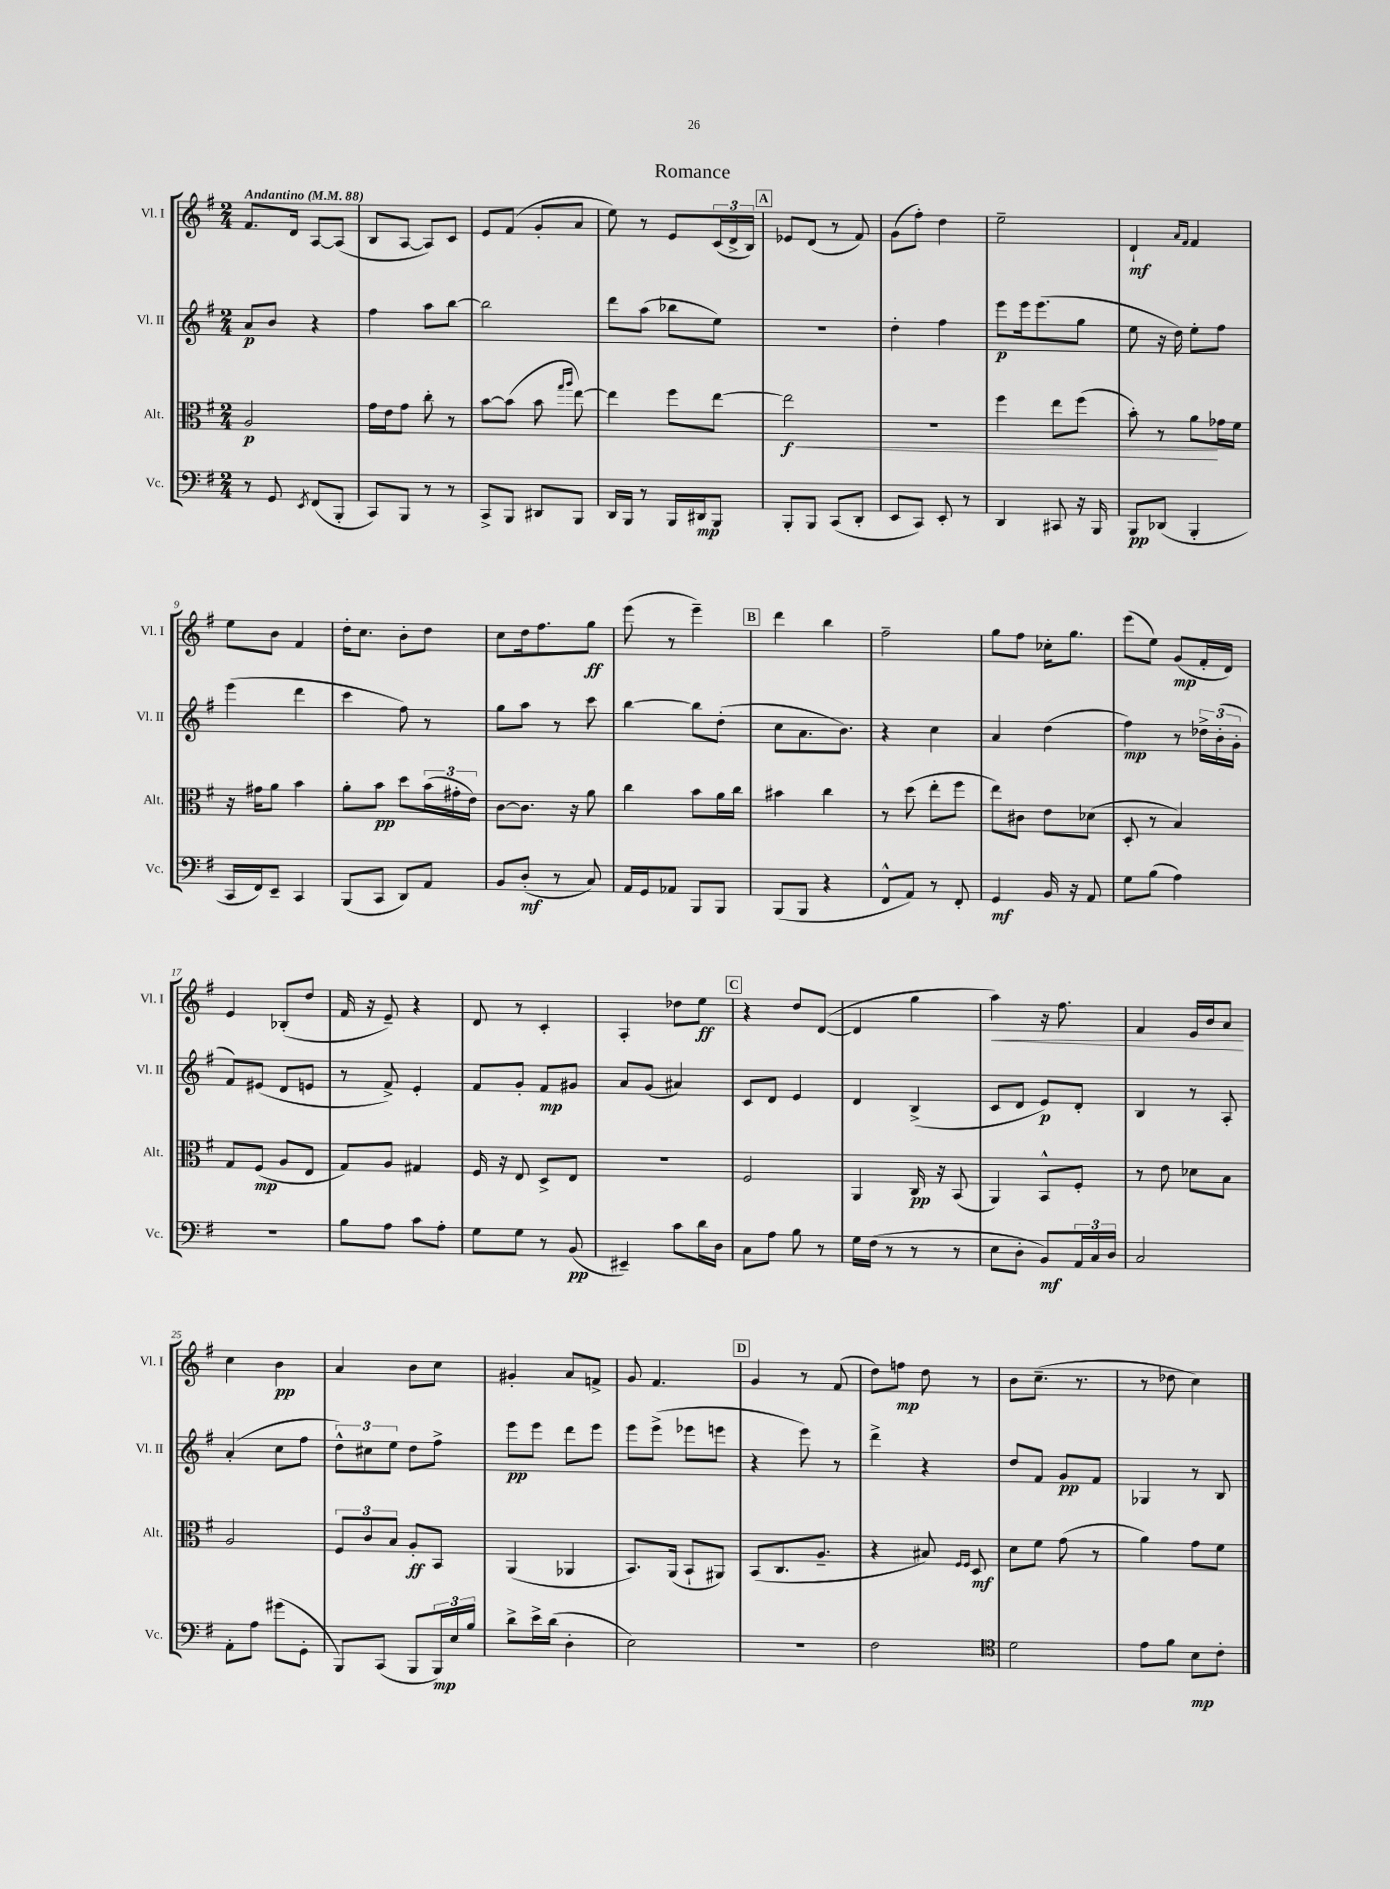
\header { title = "Romance" }
<<
\new StaffGroup <<
\new Staff = "s0" \with { instrumentName = "Vl. I" shortInstrumentName = "Vl. I" } {
    \clef treble \key g \major \numericTimeSignature \time 2/4 \tempo "Andantino" 4 = 88
    fis'8. d'16 a8~ a8( |
    b8 a8~ a8) c'8 |
    e'8 fis'8( g'8-. a'8 |
    e''8) r8 e'8 \tuplet 3/2 { c'16( d'16-> b16) } |
    \mark \markup { \box "A" } ees'8 d'8( r8 fis'8) |
    g'8( fis''8-.) d''4 |
    e''2-- |
    d'4-!\mf \grace { a'16 fis'16 } fis'4 |
    e''8 b'8 fis'4 |
    d''16-. c''8. b'8-. d''8 |
    c''8 d''16 fis''8. g''8\ff |
    e'''8( r8 e'''4--) |
    \mark \markup { \box "B" } d'''4 b''4 |
    fis''2-- |
    g''8 fis''8 ces''16-. g''8. |
    e'''8( e''8) g'8\mp( fis'16-. d'16) |
    e'4 bes8-.( d''8 |
    fis'16 r16 e'8--) r4 |
    d'8 r8 c'4-. |
    a4-. des''8 e''8\ff |
    \mark \markup { \box "C" } r4 d''8 d'8~( |
    d'4 g''4 |
    a''4\<) r16 fis''8. |
    fis'4 e'16 b'16 a'8\! |
    c''4 b'4\pp |
    a'4 b'8 c''8 |
    gis'4-. a'8 f'8-> |
    g'8 fis'4. |
    \mark \markup { \box "D" } g'4 r8 fis'8( |
    d''8) f''8\mp d''8 r8 |
    b'8 c''8.--( r8. |
    r8 des''8 c''4) \bar "|." |
}
\new Staff = "s1" \with { instrumentName = "Vl. II" shortInstrumentName = "Vl. II" } {
    \clef treble \key g \major \numericTimeSignature \time 2/4
    a'8\p b'8 r4 |
    fis''4 a''8 b''8~ |
    b''2 |
    d'''8 a''8( bes''8 e''8) |
    \mark \markup { \box "A" } R2 |
    d''4-. fis''4 |
    e'''8\p e'''16 e'''8.( g''8 |
    e''8 r16 d''16) e''8-. fis''8 |
    e'''4( d'''4 |
    c'''4 fis''8) r8 |
    g''8 a''8 r8 c'''8 |
    b''4~ b''8 d''8-.( |
    \mark \markup { \box "B" } c''8 a'8. b'8.) |
    r4 c''4 |
    a'4 d''4( |
    fis''4\mp) r8 \tuplet 3/2 { des''16-> b'16-.( g'16-. } |
    fis'8) eis'8( d'8 e'8 |
    r8 fis'8->) e'4-. |
    fis'8 g'8-. fis'8\mp gis'8 |
    a'8 g'8( ais'4) |
    \mark \markup { \box "C" } c'8 d'8 e'4 |
    d'4 b4->( |
    c'8 d'8 e'8\p) d'8-. |
    b4 r8 a8-. |
    a'4-.( c''8 fis''8 |
    \tuplet 3/2 { d''8-^) cis''8 e''8 } d''8 fis''8-> |
    e'''8\pp e'''8 d'''8 e'''8 |
    e'''8 e'''8->( ees'''8 e'''8 |
    \mark \markup { \box "D" } r4 e'''8) r8 |
    d'''4-> r4 |
    d''8 fis'8 g'8\pp fis'8 |
    ges4 r8 b8 \bar "|." |
}
\new Staff = "s2" \with { instrumentName = "Alt." shortInstrumentName = "Alt." } {
    \clef alto \key g \major \numericTimeSignature \time 2/4
    a2\p |
    g'16 e'16 g'8 c''8-. r8 |
    b'8~ b'8( b'8 \grace { g''16 a''16 } e''8~) |
    e''4 fis''8 e''8~ |
    \mark \markup { \box "A" } e''2\f\< |
    R2 |
    fis''4 e''8 fis''8( |
    b'8-.) r8 a'8\! ges'16 fis'16 |
    r16 gis'16 a'8 b'4 |
    a'8-. b'8\pp d''8 \tuplet 3/2 { b'16( gis'16-. e'16) } |
    c'8~ c'8. r16 a'8 |
    c''4 b'8 a'16 c''16 |
    \mark \markup { \box "B" } bis'4 c''4 |
    r8 d''8( e''8-. fis''8 |
    e''8) cis'8 e'8 des'8( |
    d8-. r8 b4) |
    g8 fis8\mp( a8 e8 |
    g8) a8 gis4 |
    fis16 r16 e8 d8-> e8 |
    R2 |
    \mark \markup { \box "C" } fis2 |
    a,4 c16\pp r16 b,8( |
    a,4) b,8-^ fis8-. |
    r8 e'8 des'8 b8 |
    a2 |
    \tuplet 3/2 { fis8 c'8 b8 } a8-.\ff b,8 |
    a,4( aes,4 |
    b,8.) a,16( b,8-! ais,8) |
    \mark \markup { \box "D" } b,8( c8. a8.-- |
    r4 bis8) \grace { fis16 fis16 } d8\mf |
    d'8 fis'8 g'8( r8 |
    a'4) g'8 fis'8 \bar "|." |
}
\new Staff = "s3" \with { instrumentName = "Vc." shortInstrumentName = "Vc." } {
    \clef bass \key g \major \numericTimeSignature \time 2/4
    r8 g,8 \acciaccatura { e,8 } fis,8( b,,8-. |
    c,8) b,,8 r8 r8 |
    c,8-> b,,8 dis,8 b,,8 |
    d,16 b,,16 r8 b,,16 dis,16\mp b,,8 |
    \mark \markup { \box "A" } b,,8-. b,,8 c,8( d,8-. |
    e,8 c,8) e,8-. r8 |
    d,4 cis,8 r16 b,,16 |
    b,,8\pp des,8( b,,4-. |
    c,16 fis,16) e,8-- c,4 |
    b,,8( c,8 d,8) a,8 |
    b,8 d8-.\mf( r8 c8) |
    a,16 g,16 aes,8 b,,8 b,,8 |
    \mark \markup { \box "B" } b,,8( b,,8 r4 |
    fis,8-^ a,8) r8 fis,8-. |
    g,4\mf b,16 r16 a,8 |
    g8 b8( a4) |
    r2 |
    b8 a8 c'8 a8-. |
    g8 g8 r8 b,8\pp( |
    eis,4--) c'8 d'16 d16 |
    \mark \markup { \box "C" } c8 a8 b8 r8 |
    g16 fis16( r8 r8 r8 |
    e8 d8-. b,8\mf) \tuplet 3/2 { a,16 c16 d16 } |
    c2 |
    a,8-. a8 gis'8( g,8-. |
    b,,8) c,8( b,,8 \tuplet 3/2 { b,,16\mp) e16 b16 } |
    d'8-> e'16-> d'16( d4-. |
    e2) |
    \mark \markup { \box "D" } r2 |
    fis2 |
    \clef tenor d'2 |
    e'8 fis'8 b8\mp c'8-. \bar "|." |
}
>>
>>
